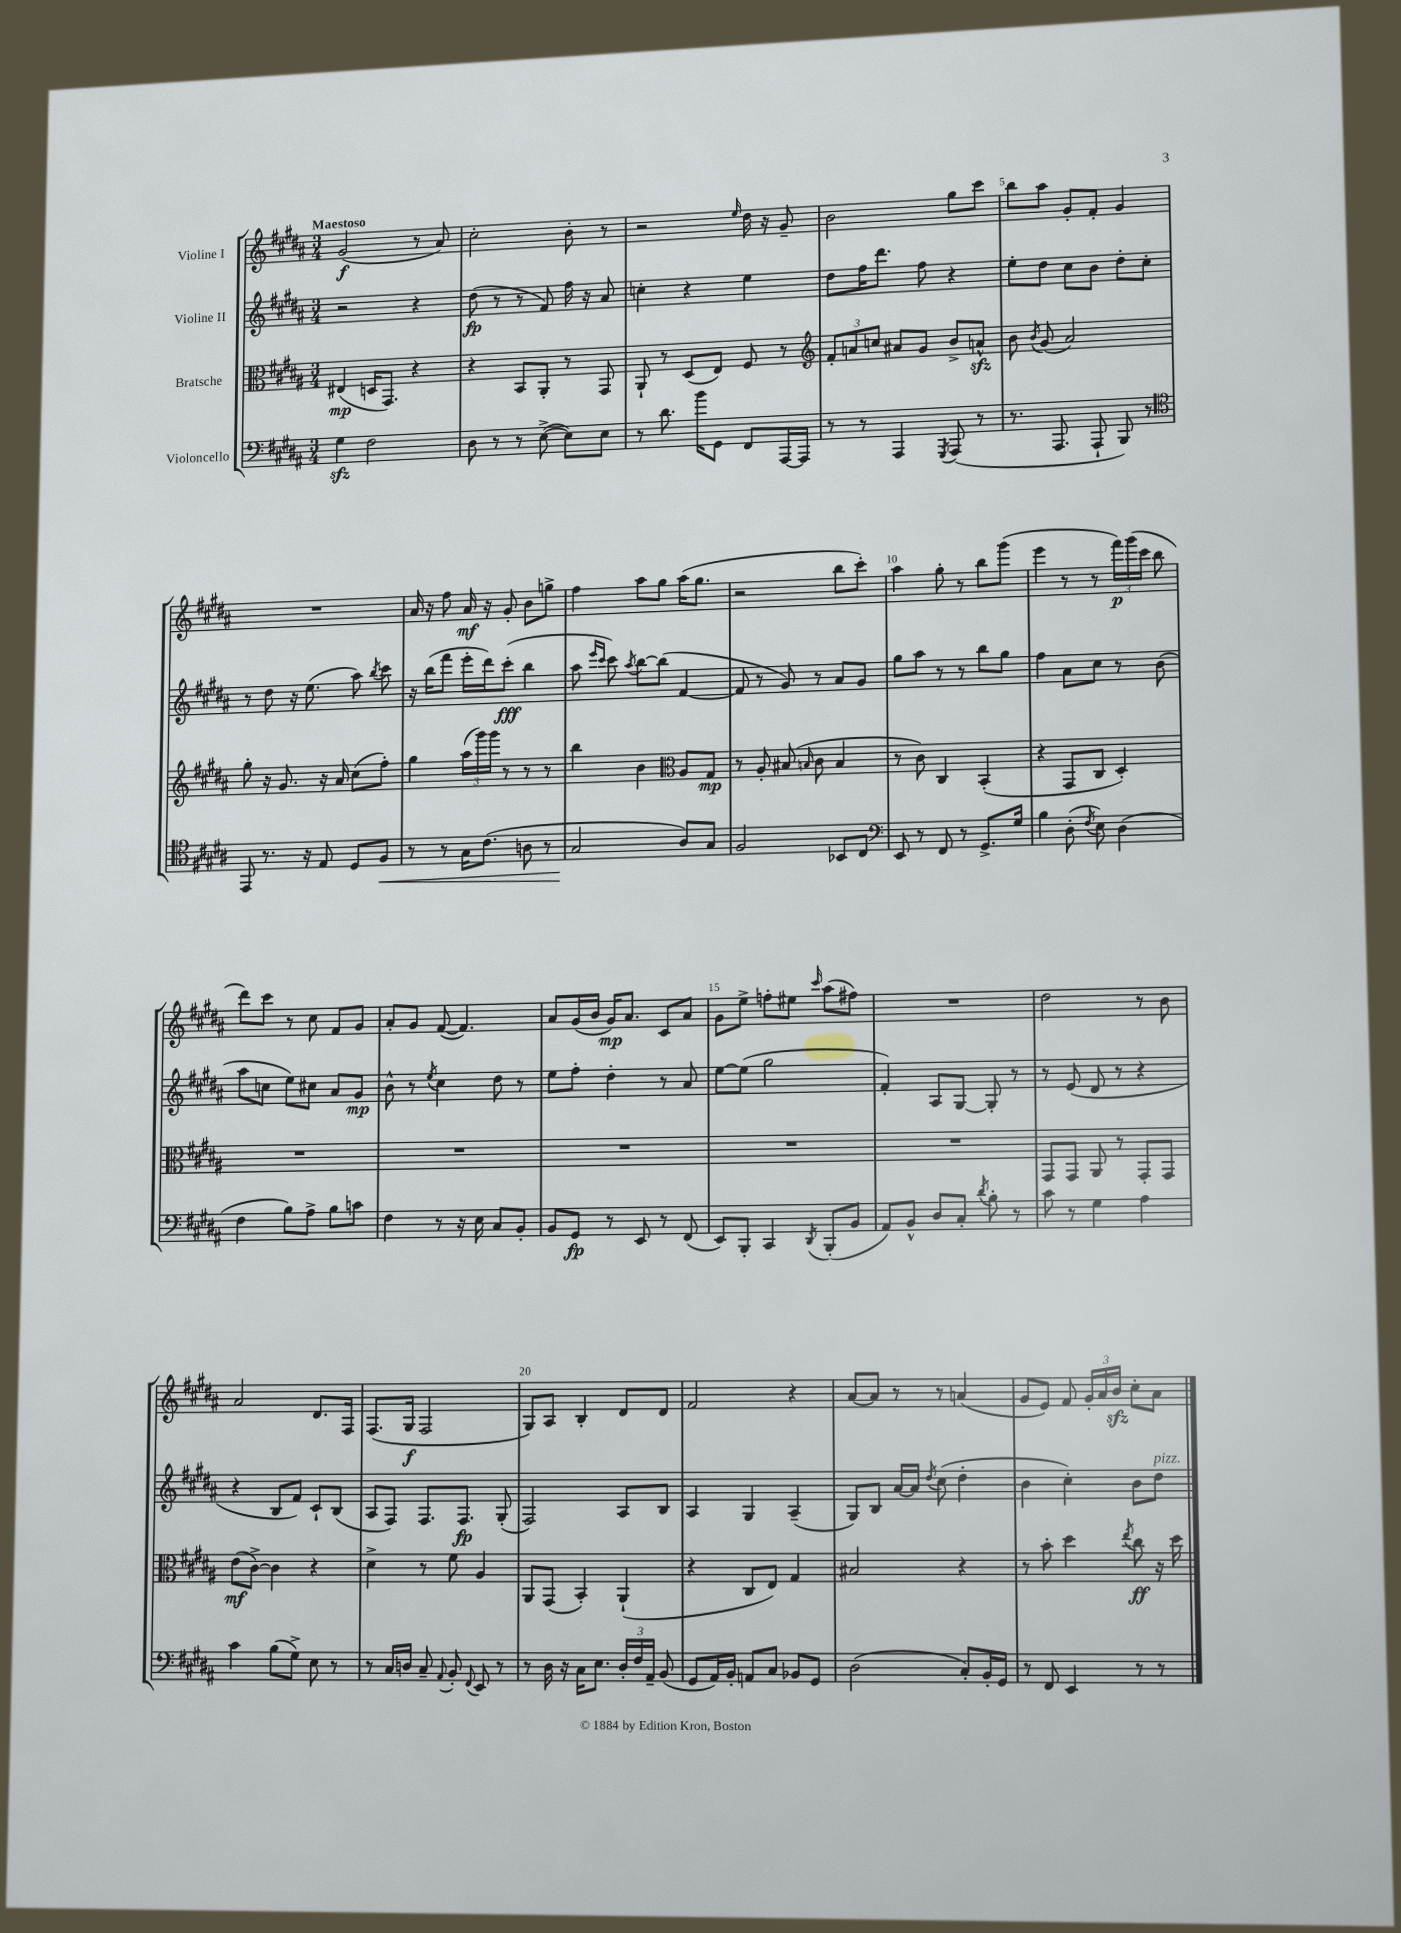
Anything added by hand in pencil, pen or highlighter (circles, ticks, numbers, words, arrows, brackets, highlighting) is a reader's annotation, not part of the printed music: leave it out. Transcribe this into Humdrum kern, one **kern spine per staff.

**kern	**kern	**kern	**kern
*staff4	*staff3	*staff2	*staff1
*clefF4	*clefC3	*clefG2	*clefG2
*k[f#c#g#d#a#]	*k[f#c#g#d#a#]	*k[f#c#g#d#a#]	*k[f#c#g#d#a#]
*M3/4	*M3/4	*M3/4	*M3/4
4G#	(4E#	2r	(2g#
2F#	16D	.	.
.	8.GG#)	.	.
.	4r	4r	8r
.	.	.	8a#)
=	=	=	=
8D#	4r	(8dd#	2cc#'
8r	.	8r	.
8r	8BB	8r	.
([8E^	8AA#'	8f#)	.
8E])	8r	16ff#	8b'
.	.	16r	.
8E	8GG#	8a#	8r
=	=	=	=
8r	8AA#`	4cc'	2r
8.d#	8r	.	.
.	(8D#	4r	.
16b	.	.	.
8GG#	8E)	.	.
.	.	.	16qqee
8FF#	8F#	4ee	16dd#
.	.	.	16r
[16AAA#	8r	.	8g#~
16AAA#]	.	.	.
=	=	=	=
*	*clefG2	*	*
8r	12f#'	8dd#	2b
.	12a	.	.
8r	.	16ff#	.
.	12cc	.	.
.	.	8.ddd#	.
4AAA#	8a#	.	.
.	8g#	8ff#	.
8qGGG#	.	.	.
(8AAA#	8b^	4r	8gg#
8r	8a^^	.	8ccc#
=	=	=	=
8.r	8b	8ee'	8bb
.	8qb	.	.
.	(8g#	8dd#	8aa#
8.AAA#	.	.	.
.	2a#)	8cc#	8g#'
8AAA#`	.	8b	8f#'
8BBB)	.	8dd#'	4g#
8r	.	8cc#'	.
=	=	=	=
*clefC4	*	*	*
8EE	8gg#'	8r	2.r
8.r	16r	8dd#	.
.	8.g#	.	.
.	.	16r	.
16r	.	(8.ee	.
8E	16r	.	.
.	16a#	.	.
8D#	(8cc#	8aa#)	.
.	.	8qbb	.
8F#	8ff#')	8ccc#	.
=	=	=	=
8r	4gg#	16r	16a#
.	.	(16bb	16r
8r	.	8fff#	8ff#
16G#	(24aa#	16eee'	16a#
.	24ggg#)	.	.
(8.c#	.	16ddd#)	16r
.	24ggg#	.	.
.	8r	(8ccc#'	8g#'
8A	8r	4bb	8b
8r	8r	.	8gg^
=	=	=	=
2G#	4bb	8aa#	4ff#
.	.	16qqeee	.
.	.	16qqccc#	.
.	.	8ccc#)	.
.	.	8qaa#	.
.	4b	[8bb	8aa#
.	.	(8bb]	8gg#
*	*clefC3	*	*
8A#)	8A#	[4f#	(16aa#
.	.	.	8.gg#
8G#	8G#	.	.
=	=	=	=
2F#	8r	8f#]	2r
.	8A#'	8r	.
.	(8B#	8g#)	.
.	16qqB	.	.
.	8c#	8r	.
8BB-	4B	8a#	8bb
8C#	.	8g#	8ccc#')
=	=	=	=
*clefF4	*	*	*
8EE	8r	8gg#	4aa#
8r	8c#)	8aa#	.
8FF#	4C#	8r	8gg#'
8r	.	8r	8r
8.GG#^	(4BB'	8bb	8bb
.	.	8gg#	(8ggg#
16G#	.	.	.
=	=	=	=
4B	4r	4ff#	4eee
(8D#'	8GG#	8a#	8r
8qF#	.	.	.
8E)	8C#	8cc#	8r
(4D#	4D#')	8r	24fff#)
.	.	.	(24ggg#
.	.	.	24ccc#
.	.	(8b	8bb
=	=	=	=
4F#	2.r	8aa#	8ddd#)
.	.	8cc	8ccc#
8B)	.	8ee)	8r
8A#^	.	8cc#	8cc#
8B	.	8a#	8f#
8c	.	8g#	8g#
=	=	=	=
4F#	2.r	8b^^	8a#'
.	.	8r	8g#
.	.	8qee	.
8r	.	4cc#	([8f#
16r	.	.	4.f#])
16E	.	.	.
8C#	.	8dd#	.
8BB'	.	8r	.
=	=	=	=
8BB	2.r	8ee	8a#
8GG#	.	8ff#'	(16g#
.	.	.	16b
8r	.	4dd#'	16g#)
.	.	.	8.a#
8EE	.	.	.
8r	.	8r	8c#
(8FF#	.	8a#	8a#
=	=	=	=
8EE)	2.r	[8ee	8g#
8BBB'	.	(8ee]	8ee^
4CC#	.	2gg#	8ff'
.	.	.	8ee#
8qDD#	.	.	16qqccc#
(8BBB'	.	.	(8aa#
8BB	.	.	8ff#)
=	=	=	=
8AA#)	2.r	4f#')	2.r
8BB^^	.	.	.
8D#	.	8A#	.
8C#'	.	[8G#	.
8qd#	.	.	.
8B'	.	8G#']	.
8r	.	8r	.
=	=	=	=
8c#	8GG#	8r	2dd#
8r	8GG#	(8e	.
4G#	8AA#	8d#	.
.	8r	8r	.
4A#	8GG#'	4r	8r
.	8GG#	.	8b
=	=	=	=
4c#	(8e	4r	2a#
.	[8c#^)	.	.
(8B	4c#]	8B	.
8G#^)	.	8f#)	.
8E	4r	8c#`	8.d#
8r	.	(8B	.
.	.	.	16F#
=	=	=	=
8r	4d#^	8A#	(8.F#
16C#	.	8F#)	.
16D	.	.	16G#
8C#~	8r	8.F#	2F#
8qqAA#	.	.	.
8BB'	8f#	.	.
.	.	8.F#	.
8qqFF#	.	.	.
8EE	4A#	.	.
8r	.	(8G#'	.
=	=	=	=
8r	8AA#	2F#)	8G#)
16D#	(8GG#	.	8A#
16r	.	.	.
16C#	4BB')	.	4B'
8.E	.	.	.
24D#'	(4AA#`	8A#	8d#
24F#	.	.	.
24AA#~	.	.	.
(8BB	.	8B	8d#
=	=	=	=
8GG#	4r	4A#	2f#
16AA#)	.	.	.
16BB'	.	.	.
8AA	8C#	4G#	.
8C#	8E)	.	.
8BB-	4G#	(4A#~	4r
8GG#	.	.	.
=	=	=	=
(2D#	2B#	8G#)	[8a#
.	.	8B	8a#]
.	.	[16a#	8r
.	.	16a#]	.
.	.	8qdd#	.
.	.	(8cc#	8r
8C#')	4r	4dd#'	(4a
16BB'	.	.	.
16GG#	.	.	.
=	=	=	=
8r	8r	4b	8g#
8FF#	8b'	.	8e)
4EE	4dd#	4cc#')	8f#
.	.	.	24g#'
.	.	.	24a#
.	.	.	24b
.	8qee	.	.
8r	8cc#	8b	8cc#'
8r	16r	8dd#	8a#
.	16dd#	.	.
==	==	==	==
*-	*-	*-	*-
